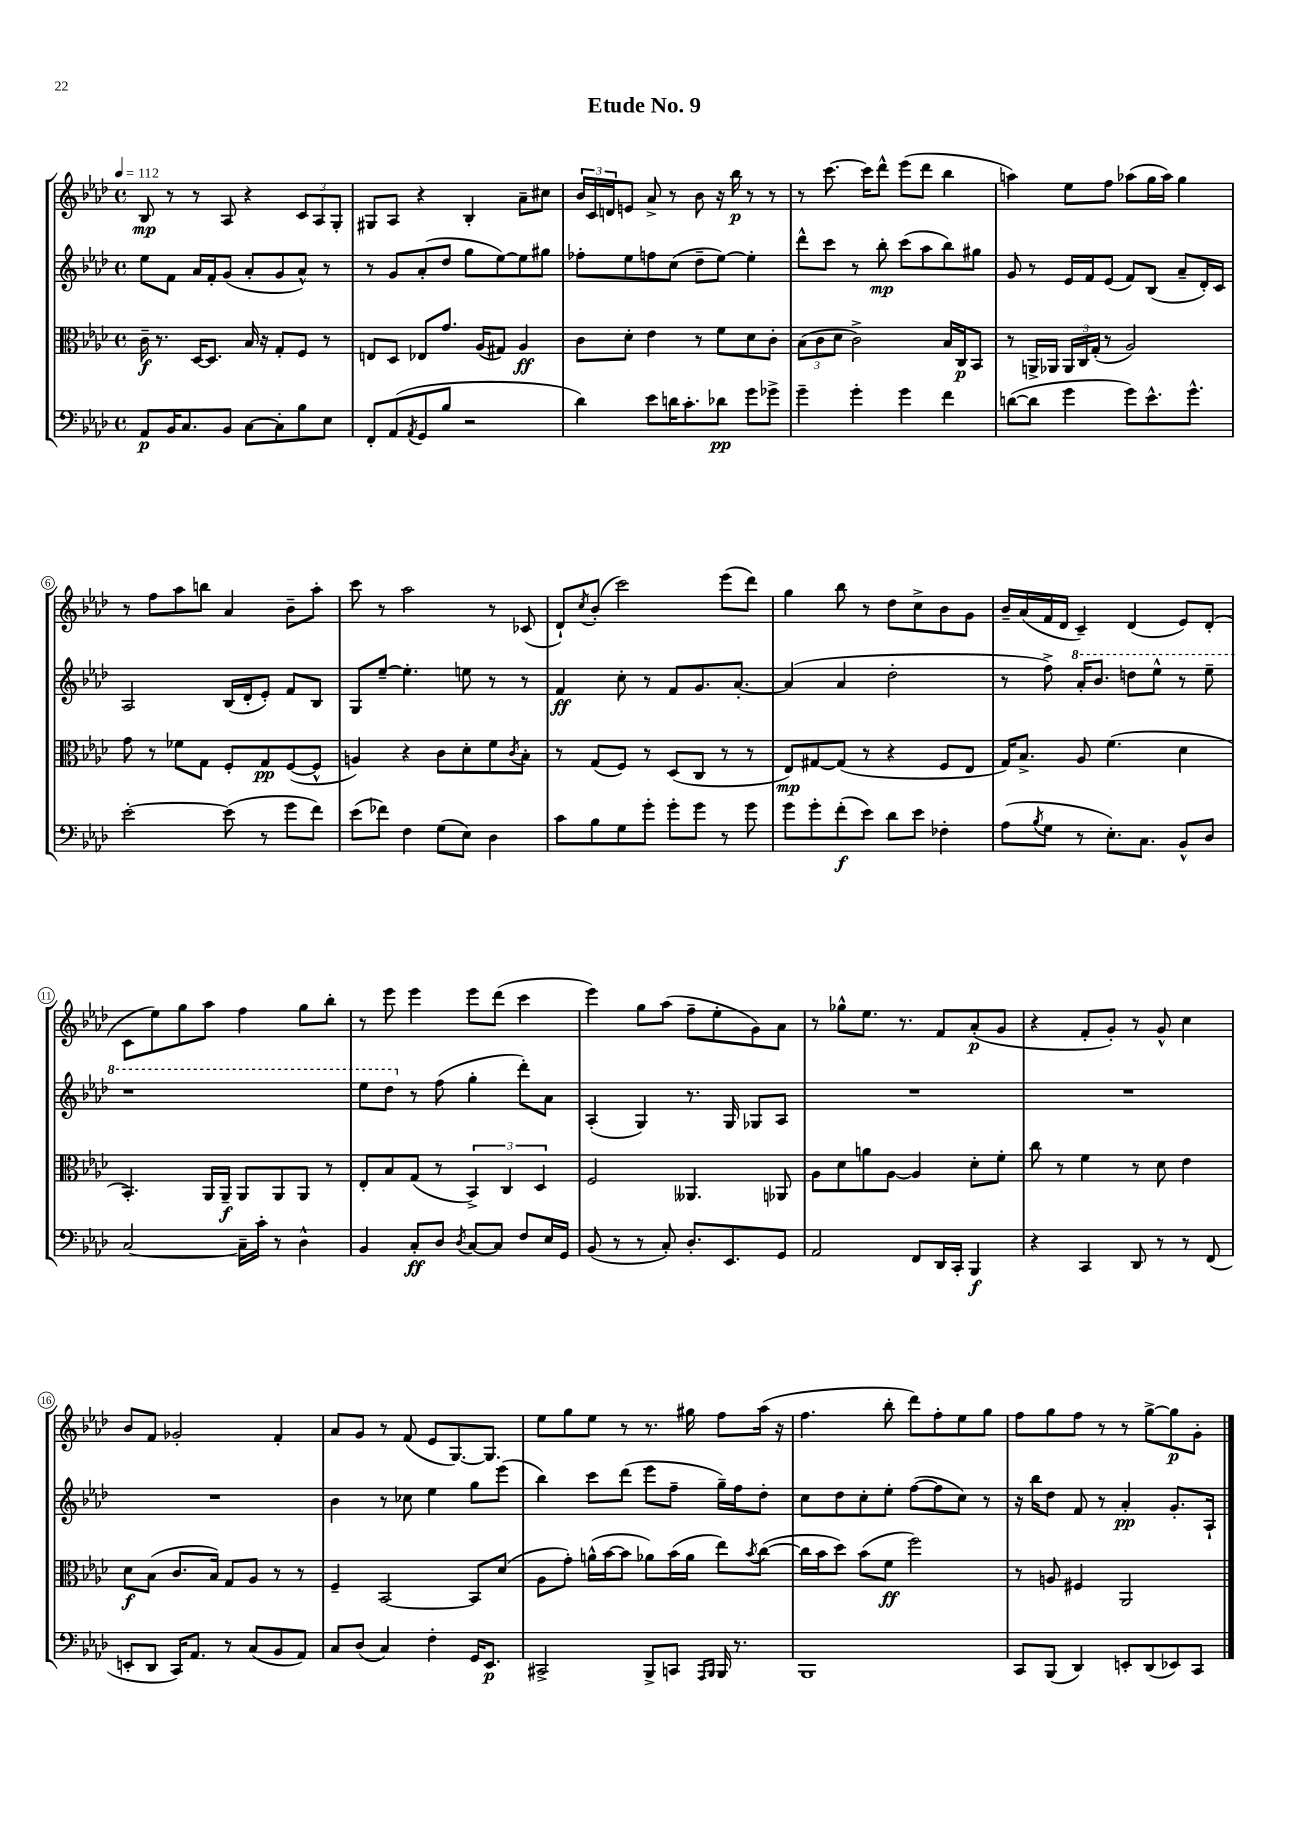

**kern	**dynam	**kern	**dynam	**kern	**dynam	**kern	**dynam
*part4	*part4	*part3	*part3	*part2	*part2	*part1	*part1
*staff4	*staff4	*staff3	*staff3	*staff2	*staff2	*staff1	*staff1
*clefF4	*	*clefC3	*	*clefG2	*	*clefG2	*
*k[b-e-a-d-]	*	*k[b-e-a-d-]	*	*k[b-e-a-d-]	*	*k[b-e-a-d-]	*
*M4/4	*	*M4/4	*	*M4/4	*	*M4/4	*
*met(c)	*	*met(c)	*	*met(c)	*	*met(c)	*
*MM112	*	*MM112	*	*MM112	*	*MM112	*
=1	=1	=1	=1	=1	=1	=1	=1
8AA-/L	p	16c~\	f	8ee-\L	.	8B-/	mp
.	.	8.r	.	.	.	.	.
16BB-/K	.	.	.	8f\J	.	8r	.
8.C/	.	.	.	.	.	.	.
.	.	[16D-/KL	.	16a-/LL	.	8r	.
.	.	8.D-/J]	.	16f'/J	.	.	.
8BB-/J	.	.	.	(8g/J	.	8A-/	.
[8C\L	.	16B-/	.	8a-'/L	.	4r	.
.	.	16r	.	.	.	.	.
8C'\]	.	8G'/L	.	8g/	.	.	.
8B-\	.	8F/J	.	8a-^^/J)	.	12c/L	.
.	.	.	.	.	.	12A-/	.
8E-\J	.	8r	.	8r	.	.	.
.	.	.	.	.	.	12G'/J	.
=2	=2	=2	=2	=2	=2	=2	=2
8FF'/L	.	8En/L	.	8r	.	8G#X/L	.
(8AA-/	.	8D-/J	.	8g/L	.	8A-/J	.
8qAA-/	.	.	.	.	.	.	.
8GG/	.	8E-X/L	.	(8a-'/	.	4r	.
8B-/J	.	8.g/J	.	8dd-/J	.	.	.
2r	.	.	.	8gg\L	.	4B-'/	.
.	.	(16A-/KL	.	.	.	.	.
.	.	8G#X/J)	.	[8ee-\)	.	.	.
.	.	4A-/	ff	8ee-\]	.	8a-~\L	.
.	.	.	.	8gg#X\J	.	8cc#X\J	.
=3	=3	=3	=3	=3	=3	=3	=3
4d-\)	.	8c\L	.	8ff-X'\L	.	24b-/LL	.
.	.	.	.	.	.	24c/	.
.	.	.	.	.	.	24dn/J	.
.	.	8d-'\J	.	8ee-\	.	8en/J	.
8e-\L	.	4e-\	.	8ffn\	.	8a-^/	.
16dn\K	.	.	.	(8cc\J	.	8r	.
8.c'\	.	.	.	.	.	.	.
.	.	8r	.	8dd-~\L	.	8b-\	.
8d-X\J	pp	8f\L	.	[8ee-\J)	.	16r	.
.	.	.	.	.	.	16bb-\	p
8g\L	.	8d-\	.	4ee-'\]	.	8r	.
8g-X^\J	.	8c'\J	.	.	.	8r	.
=4	=4	=4	=4	=4	=4	=4	=4
4g~\	.	(12B-\L	.	8ddd-^^\L	.	8r	.
.	.	12c\	.	.	.	.	.
.	.	.	.	8ccc\J	.	[8.ccc\	.
.	.	12d-\J	.	.	.	.	.
4g'\	.	2c^\)	.	8r	.	.	.
.	.	.	.	.	.	16ccc\KL]	.
.	.	.	.	8bb-'\	mp	8ddd-^^\J	.
4g\	.	.	.	(8ccc\L	.	(8eee-\L	.
.	.	.	.	8aa-\	.	8ddd-\J	.
4f\	.	16B-/LL	.	8bb-\)	.	4bb-\	.
.	.	16C/J	p	.	.	.	.
.	.	8BB-/J	.	8gg#X\J	.	.	.
=5	=5	=5	=5	=5	=5	=5	=5
([8dn\L	.	8r	.	8g/	.	4aan\)	.
8d\J]	.	16AAn^/LL	.	8r	.	.	.
.	.	16AA-X/JJ	.	.	.	.	.
4g\	.	24AA-/LL	.	16e-/LL	.	8ee-\L	.
.	.	24C/	.	.	.	.	.
.	.	.	.	16f/J	.	.	.
.	.	(24G'/JJ	.	.	.	.	.
.	.	8r	.	(8e-/J	.	8ff\J	.
8g\L)	.	2A-/)	.	8f/L)	.	(8aa-X\L	.
8.e-^^\	.	.	.	(8B-/J	.	16gg\L	.
.	.	.	.	.	.	16aa-\JJ)	.
.	.	.	.	8a-~/L	.	4gg\	.
8.g^^\J	.	.	.	.	.	.	.
.	.	.	.	16d-'/L)	.	.	.
.	.	.	.	16c/JJ	.	.	.
!!LO:LB:g=z
=6	=6	=6	=6	=6	=6	=6	=6
[2e-'\	.	8g\	.	2A-/	.	8r	.
.	.	8r	.	.	.	8ff\L	.
.	.	8f-X\L	.	.	.	8aa-\	.
.	.	8G\J	.	.	.	8bbn\J	.
(8e-\]	.	8F'/L	.	(16B-/LL	.	4a-/	.
.	.	.	.	16d-'/J	.	.	.
8r	.	8G/	pp	8e-'/J)	.	.	.
8g\L	.	([8F/	.	8f/L	.	8b-~\L	.
8f\J)	.	8F^^/J]	.	8B-/J	.	8aa-'\J	.
=7	=7	=7	=7	=7	=7	=7	=7
(8e-\L	.	4An/)	.	8G/L	.	8ccc\	.
8f-X\J)	.	.	.	[8ee-~/J	.	8r	.
4F\	.	4r	.	4.ee-'\]	.	2aa-\	.
(8G\L	.	8c\L	.	.	.	.	.
8E-\J)	.	8d-'\	.	8een\	.	.	.
4D-\	.	8f\	.	8r	.	8r	.
.	.	8qc/	.	.	.	.	.
.	.	8B-'\J	.	8r	.	(8c-X/	.
=8	=8	=8	=8	=8	=8	=8	=8
8c\L	.	8r	.	4f/	ff	8d-`/L)	.
.	.	.	.	.	.	8qcc/	.
8B-\	.	(8G/L	.	.	.	(8b-'/J	.
8G\	.	8F/J)	.	8cc'\	.	2ccc\)	.
8g'\J	.	8r	.	8r	.	.	.
8g'\L	.	(8D-/L	.	8f/L	.	.	.
8g\J	.	8C/J	.	8.g/	.	.	.
8r	.	8r	.	.	.	(8eee-\L	.
.	.	.	.	[8.a-'/J	.	.	.
8g\	.	8r	.	.	.	8ddd-\J)	.
=9	=9	=9	=9	=9	=9	=9	=9
8g\L	.	8E-/L)	mp	(4a-/]	.	4gg\	.
8g'\	.	[8G#X/	.	.	.	.	.
(8f'\	f	(8G#/J]	.	4a-/	.	8bb-\	.
8e-\J)	.	8r	.	.	.	8r	.
8d-\L	.	4r	.	2dd-'\	.	8dd-\L	.
8e-\J	.	.	.	.	.	8cc^\	.
4F-X'\	.	8F/L	.	.	.	8b-\	.
.	.	8E-/J	.	.	.	8g\J	.
=10	=10	=10	=10	=10	=10	=10	=10
(8A-\L	.	16G/KL)	.	8r	.	16b-~/LL	.
.	.	8.B-^/J	.	.	.	(16a-/	.
8qB-/	.	.	.	.	.	.	.
8G\J	.	.	.	8ff^\)	.	16f/	.
.	.	.	.	.	.	16d-/JJ	.
*	*	*	*	*8va	*	*	*
8r	.	8A-/	.	16aa-'/KL	.	4c~/)	.
.	.	.	.	8.bb-/J	.	.	.
8.E-'\L)	.	(4.f\	.	.	.	.	.
.	.	.	.	8dddn\L	.	(4d-/	.
8.C\J	.	.	.	.	.	.	.
.	.	.	.	8eee-^^\J	.	.	.
8BB-^^/L	.	4d-\	.	8r	.	8e-/L)	.
8D-/J	.	.	.	8eee-~\	.	(8d-'/J	.
!!LO:LB:g=z
=11	=11	=11	=11	=11	=11	=11	=11
[2C/	.	4.BB-'/)	.	1r	.	8c\L	.
.	.	.	.	.	.	8ee-\)	.
.	.	.	.	.	.	8gg\	.
.	.	16AA-/LL	.	.	.	8aa-\J	.
.	.	16AA-~/JJ	f	.	.	.	.
16C~\LL]	.	8AA-/L	.	.	.	4ff\	.
16c'\JJ	.	.	.	.	.	.	.
8r	.	8AA-/	.	.	.	.	.
4D-^^\	.	8AA-/J	.	.	.	8gg\L	.
.	.	8r	.	.	.	8bb-'\J	.
=12	=12	=12	=12	=12	=12	=12	=12
4BB-/	.	8E-'/L	.	8eee-\L	.	8r	.
.	.	8B-/	.	8ddd-\J	.	8eee-\	.
*	*	*	*	*X8va	*	*	*
8C'/L	ff	(8G/J	.	8r	.	4eee-\	.
8D-/J	.	8r	.	(8ff\	.	.	.
8qD-/	.	.	.	.	.	.	.
[8C/L	.	6BB-^/)	.	4gg'\	.	8eee-\L	.
8C/J]	.	.	.	.	.	(8ddd-\J	.
.	.	6C/	.	.	.	.	.
8F/L	.	.	.	8ddd-'\L)	.	4ccc\	.
.	.	6D-/	.	.	.	.	.
16E-/L	.	.	.	8a-\J	.	.	.
16GG/JJ	.	.	.	.	.	.	.
=13	=13	=13	=13	=13	=13	=13	=13
(8BB-/	.	2F/	.	(4A-'/	.	4eee-\)	.
8r	.	.	.	.	.	.	.
8r	.	.	.	4G/)	.	8gg\L	.
8C'/)	.	.	.	.	.	(8aa-\J	.
8.D-'/L	.	4.AA--X/	.	8.r	.	8ff~\L	.
.	.	.	.	.	.	8ee-'\	.
8.EE-/	.	.	.	16G/	.	.	.
.	.	.	.	8G-X/L	.	8g\)	.
8GG/J	.	8AA-X/	.	8A-/J	.	8a-\J	.
=14	=14	=14	=14	=14	=14	=14	=14
2AA-/	.	8A-\L	.	1r	.	8r	.
.	.	8d-\	.	.	.	8gg-X^^\L	.
.	.	8an\	.	.	.	8.ee-\J	.
.	.	[8A-\J	.	.	.	.	.
.	.	.	.	.	.	8.r	.
8FF/L	.	4A-/]	.	.	.	.	.
16DD-/L	.	.	.	.	.	8f/L	.
16CC'/JJ	.	.	.	.	.	.	.
4BBB-/	f	8d-'\L	.	.	.	(8a-'/	p
.	.	8f'\J	.	.	.	8g/J	.
=15	=15	=15	=15	=15	=15	=15	=15
4r	.	8cc\	.	1r	.	4r	.
.	.	8r	.	.	.	.	.
4CC/	.	4f\	.	.	.	8f'/L	.
.	.	.	.	.	.	8g'/J)	.
8DD-/	.	8r	.	.	.	8r	.
8r	.	8d-\	.	.	.	8g^^/	.
8r	.	4e-\	.	.	.	4cc\	.
(8FF/	.	.	.	.	.	.	.
!!LO:LB:g=z
=16	=16	=16	=16	=16	=16	=16	=16
8EEn'/L	.	8d-\L	f	1r	.	8b-/L	.
8DD-/J	.	(8B-\J	.	.	.	8f/J	.
16CC/KL)	.	8.c/L	.	.	.	2g-X'/	.
8.AA-/J	.	.	.	.	.	.	.
.	.	16B-/Jk)	.	.	.	.	.
8r	.	8G/L	.	.	.	.	.
(8C/L	.	8A-/J	.	.	.	.	.
8BB-/	.	8r	.	.	.	4f'/	.
8AA-/J)	.	8r	.	.	.	.	.
=17	=17	=17	=17	=17	=17	=17	=17
8C/L	.	4F~/	.	4b-\	.	8a-/L	.
(8D-/J	.	.	.	.	.	8g/J	.
4C/)	.	[2BB-/	.	8r	.	8r	.
.	.	.	.	8cc-X\	.	(8f/	.
4F'\	.	.	.	4ee-\	.	8e-/L	.
.	.	.	.	.	.	[8.G/)	.
16GG/KL	.	8BB-/L]	.	8gg\L	.	.	.
8.EE-/J	p	.	.	.	.	8.G/J]	.
.	.	(8d-/J	.	(8eee-\J	.	.	.
=18	=18	=18	=18	=18	=18	=18	=18
2CC#X^/	.	8A-\L	.	4bb-\)	.	8ee-\L	.
.	.	8g'\J)	.	.	.	8gg\	.
.	.	(16an^^\LL	.	8ccc\L	.	8ee-\J	.
.	.	[16b-\J	.	.	.	.	.
.	.	8b-\J]	.	(8ddd-\J	.	8r	.
8BBB-^/L	.	8a-X\L)	.	8eee-\L	.	8.r	.
8CCn/J	.	(16b-\L	.	8ff~\J	.	.	.
.	.	16a-\JJ	.	.	.	16gg#X\	.
16qqAAA-/LL	.	.	.	.	.	.	.
16qqBBB-/JJ	.	.	.	.	.	.	.
16BBB-/	.	8ee-\L)	.	16gg~\LL)	.	8ff\L	.
8.r	.	.	.	16ff\J	.	.	.
.	.	8qb-/	.	.	.	.	.
.	.	([8cc\J	.	8dd-'\J	.	(16aa-\Jk	.
.	.	.	.	.	.	16r	.
=19	=19	=19	=19	=19	=19	=19	=19
1BBB-	.	16cc\LL]	.	8cc\L	.	4.ff\	.
.	.	16b-\J	.	.	.	.	.
.	.	8dd-\J)	.	8dd-\	.	.	.
.	.	(8b-\L	.	8cc'\	.	.	.
.	.	8f\J	ff	8ee-'\J	.	8bb-'\	.
.	.	2ff\)	.	([8ff\L	.	8ddd-\L)	.
.	.	.	.	8ff\]	.	8ff'\	.
.	.	.	.	8cc\J)	.	8ee-\	.
.	.	.	.	8r	.	8gg\J	.
=20	=20	=20	=20	=20	=20	=20	=20
8CC/L	.	8r	.	16r	.	8ff\L	.
.	.	.	.	16bb-\KL	.	.	.
(8BBB-/J	.	8An/	.	8dd-\J	.	8gg\	.
4DD-/)	.	4F#X/	.	8f/	.	8ff\J	.
.	.	.	.	8r	.	8r	.
8EEn'/L	.	2AA-/	.	4a-'/	pp	8r	.
(8DD-/	.	.	.	.	.	[8gg^\L	.
8EE-X/)	.	.	.	8.g'/L	.	8gg\]	p
8CC/J	.	.	.	.	.	8g'\J	.
.	.	.	.	16A-`/Jk	.	.	.
==	==	==	==	==	==	==	==
*-	*-	*-	*-	*-	*-	*-	*-
